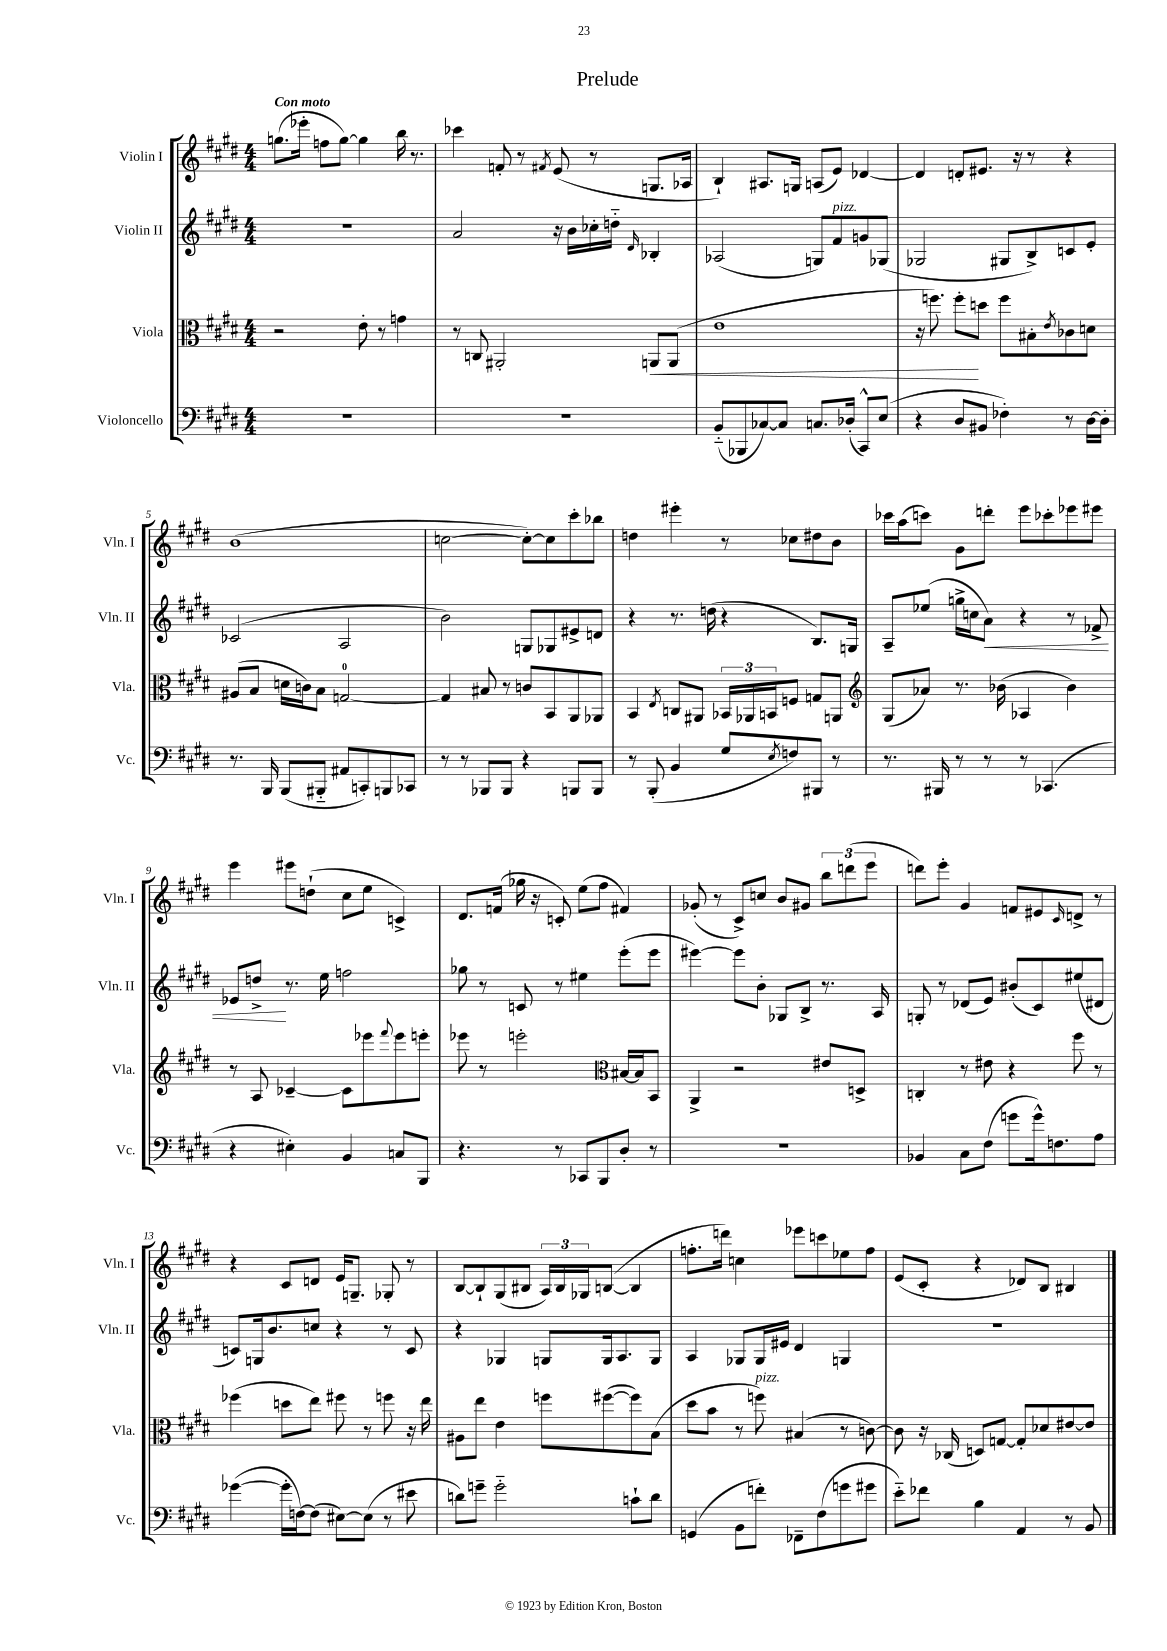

**kern	**kern	**dynam	**kern	**dynam	**kern
*part4	*part3	*part3	*part2	*part2	*part1
*staff4	*staff3	*staff3	*staff2	*staff2	*staff1
*I"Violoncello	*I"Viola	*	*I"Violin II	*	*I"Violin I
*I'Vc.	*I'Vla.	*	*I'Vln. II	*	*I'Vln. I
*clefF4	*clefC3	*	*clefG2	*	*clefG2
*k[f#c#g#d#]	*k[f#c#g#d#]	*	*k[f#c#g#d#]	*	*k[f#c#g#d#]
*M4/4	*M4/4	*	*M4/4	*	*M4/4
=1	=1	=1	=1	=1	=1
!	!	!	!	!	!LO:TX:a:B:t=Con moto
1r	2r	.	1r	.	(8.ggn\L
.	.	.	.	.	16eee-X'\Jk
.	.	.	.	.	8ffn\L
.	.	.	.	.	[8gg\J)
.	8e'\	.	.	.	4gg\]
.	8r	.	.	.	.
.	4gn\	.	.	.	16bb\
.	.	.	.	.	8.r
=2	=2	=2	=2	=2	=2
1r	8r	.	2a/	.	4ccc-X\
.	8Cn/	.	.	.	.
.	2AA#X'/	.	.	.	8fn'/
.	.	.	.	.	8r
.	.	.	.	.	8qf#X/
.	.	.	16r	.	(8e/
.	.	.	16b\LL	.	.
.	.	.	16cc-X'\	.	8r
.	.	.	16ddn\JJ	.	.
.	.	.	16qqd#/	.	.
!	!	!LO:HP:b	!	!	!
.	8AAn/L	<	4B-X'/	.	8.Gn/L
.	(8AA/J	.	.	.	.
.	.	.	.	.	16A-X/Jk
=3	=3	=3	=3	=3	=3
(8BB/L	1e	.	(2A-X/	.	4B`/)
8BBB-X/	.	.	.	.	.
[8C-X/)	.	.	.	.	8.A#X/L
8C-/J]	.	.	.	.	.
.	.	.	.	.	16Gn/Jk
8.Cn/L	.	.	8Gn/L)	.	(8An/L
!	!	!	!LO:TX:a:i:t=pizz.	!	!
.	.	.	8f#/	.	8e/J)
(16D-X'/Jk	.	.	.	.	.
8CC#^^/L)	.	.	8gn/	.	[4d-X/
(8E/J	.	.	(8G-X/J	.	.
=4	=4	=4	=4	=4	=4
4r	16r	.	2G-X/	.	4d-/]
.	8.ffn\)	.	.	.	.
8D#/L	8ff'\L	.	.	.	8dn'/L
8BB#X/J	8ddn\J	[	.	.	8.e#X/J
4F-X'\)	8ff\L	.	8G#X/L	.	.
.	.	.	.	.	16r
.	8B#X'\	.	8B^/)	.	8r
.	8qe/	.	.	.	.
8r	8c-X\	.	8cn/	.	4r
[16D#\LL	8dn\J	.	8e'/J	.	.
16D#'\JJ]	.	.	.	.	.
!!LO:LB:g=z
=5	=5	=5	=5	=5	=5
8.r	(8A#X/L	.	(2c-X/	.	(1b
.	8B/J	.	.	.	.
16BBB/	.	.	.	.	.
(8BBB/L	16dn\LL	.	.	.	.
.	16cn\J)	.	.	.	.
8BBB#X/J	8B\J	.	.	.	.
8AA#X/L	[2Gn/	.	2A/	.	.
8CCn'/)	.	.	.	.	.
8BBBn/	.	.	.	.	.
8CC-X/J	.	.	.	.	.
=6	=6	=6	=6	=6	=6
8r	4G/]	.	2b\)	.	[2ccn\
8r	.	.	.	.	.
8BBB-X/L	8B#X/	.	.	.	.
8BBB-/J	8r	.	.	.	.
4r	8cn/L	.	8Gn/L	.	8cc'\L_)
.	8BB/	.	8G-X/	.	8cc\]
8BBBn/L	8AA/	.	8e#X^/	.	8ccc#'\
8BBB/J	8AA-X/J	.	8dn/J	.	8bb-X\J
=7	=7	=7	=7	=7	=7
8r	4BB/	.	4r	.	4ddn\
(8BBB'/	.	.	.	.	.
.	8qE/	.	.	.	.
4BB/	8Cn/L	.	8.r	.	4eee#X'\
.	8AA#X/J	.	.	.	.
.	.	.	(16ddn\	.	.
8G#/L	24BB-X/LL	.	4r	.	8r
.	24AA-X/	.	.	.	.
.	24BBn/J	.	.	.	.
8qE/	.	.	.	.	.
8Fn/)	8Fn/J	.	.	.	8cc-X\L
8BBB#X/J	8Gn/L	.	8.B/L)	.	8dd#X\
8r	8AAn/J	.	.	.	8b\J
.	.	.	16Gn/Jk	.	.
=8	=8	=8	=8	=8	=8
*	*clefG2	*	*	*	*
8.r	(8G#/L	.	8A~/L	.	16ccc-X\LL
.	.	.	.	.	(16aa\J
.	8a-X/J)	.	(8ee-X/J	.	8cccn\J)
16BBB#X/	.	.	.	.	.
8r	8.r	.	16ggn^\LL	.	8g#\L
.	.	.	16ccn\J	.	.
!	!	!	!	!LO:HP:b	!
8r	.	.	8a\J)	<	8dddn'\J
.	(16b-X\	.	.	.	.
8r	4A-X/	.	4r	.	8eee\L
(4.CC-X/	.	.	.	.	8ccc-X'\
.	4b-\)	.	8r	.	8eee-X\
.	.	.	8f-X^/	.	8eee#X\J
!!LO:LB:g=z
=9	=9	=9	=9	=9	=9
4r	8r	.	8e-X/L	.	4eee\
.	8A/	.	8ddn^/J	.	.
4E#X'\)	[4c-X~/	.	8.r	[	8eee#X\L
.	.	.	.	.	(8ddn`\J
.	.	.	16ee\	.	.
4BB/	8c-\L]	.	2ffn\	.	8cc#\L
.	8eee-X\	.	.	.	8ee\J
.	8qqfff#/	.	.	.	.
8Cn/L	8eee-\	.	.	.	4cn^/)
8BBB/J	8eeen'\J	.	.	.	.
=10	=10	=10	=10	=10	=10
4.r	8eee-X\	.	8gg-X\	.	8.d#/L
.	8r	.	8r	.	.
.	.	.	.	.	(16fn/Jk
.	2eeen'\	.	8cn/	.	16gg-X\
.	.	.	.	.	16r
8r	.	.	8r	.	8cn'/)
8CC-X/L	.	.	4ee#X\	.	(8ee\L
8BBB/	.	.	.	.	8ff#\J
*	*clefC3	*	*	*	*
8D#'/J	[16B#X/LL	.	(8eee'\L	.	4f#X/)
.	16B#/J]	.	.	.	.
8r	8BB/J	.	8eee\J	.	.
=11	=11	=11	=11	=11	=11
1r	4AA^/	.	[4eee#X\)	.	(8g-X'/
.	.	.	.	.	8r
.	2r	.	8eee#\L]	.	8c#^/L)
.	.	.	8b'\J	.	8ccn/J
.	.	.	8G-X/L	.	8b/L
.	.	.	8B^/J	.	8g#X/J
.	8e#X/L	.	8.r	.	12bb\L
.	.	.	.	.	(12dddn\
.	8Dn^/J	.	.	.	.
.	.	.	.	.	12eee\J
.	.	.	16A/	.	.
=12	=12	=12	=12	=12	=12
4BB-X/	4Cn'/	.	8Gn'/	.	8dddn\L)
.	.	.	8r	.	8eee'\J
8C#\L	8r	.	(8d-X/L	.	4g#/
(8F#\J	8e#X\	.	8e/J)	.	.
8gn\L	4r	.	(8b#X'/L	.	8fn/L
16g^^\k)	.	.	8c#/)	.	8e#X/
8.Fn\	.	.	.	.	.
.	.	.	.	.	16qqc#/
.	8ff#\	.	(8ee#X/	.	8dn^/J
8A\J	8r	.	8d#X/J	.	8r
!!LO:LB:g=z
=13	=13	=13	=13	=13	=13
([4g-X\	(4ff-X\	.	8cn/L)	.	4r
.	.	.	16Gn/k	.	.
.	.	.	8.b/	.	.
16g-'\LL]	8ddn\L	.	.	.	8c#/L
[16Fn\J)	.	.	.	.	.
(8F\J]	8ee\J)	.	8ccn/J	.	8dn/J
[8E#X\L)	8ff#X\	.	4r	.	16e/KL
.	.	.	.	.	8.Gn~/J
(8E#\J]	8r	.	.	.	.
8r	8ffn\	.	8r	.	8G-X'/
8e#X\	16r	.	8c/	.	8r
.	16ee\	.	.	.	.
=14	=14	=14	=14	=14	=14
8dn\L)	8A#X\L	.	4r	.	[8B/L
8gn~\J	8ee\J	.	.	.	8B`/]
2g\	4e\	.	4G-X/	.	(8G#/
.	.	.	.	.	8B#X/J
.	8ffn\L	.	8Gn/L	.	24A/LL)
.	.	.	.	.	24B#/
.	.	.	.	.	24G-X/J
.	([8ff#X\	.	16G/k	.	([8Bn/J
.	.	.	8.A/	.	.
8cn`\L	8ff#\])	.	.	.	4B/]
8d\J	(8B\J	.	8G/J	.	.
=15	=15	=15	=15	=15	=15
(4GGn/	8dd#\L	.	4A/	.	8.ffn'\L
.	8b\J	.	.	.	.
.	.	.	.	.	16dddn\Jk)
8BB\L	8r	.	8G-X/L	.	4ccn\
!	!LO:TX:a:i:t=pizz.	!	!	!	!
8fn'\J)	8ffn\)	.	16G-/L	.	.
.	.	.	16e#X/JJ	.	.
8FF-X~\L	(4B#X/	.	4d#/	.	8eee-X\L
(8F#\	.	.	.	.	8cccn\
8gn\	8r	.	4Gn/	.	8ee-X\
8g#X\J	[8cn\)	.	.	.	8ff\J
=16	=16	=16	=16	=16	=16
8e\L)	8c\]	.	1r	.	(8e/L
8f-X\J	16r	.	.	.	8c#'/J
.	(16C-X/	.	.	.	.
4B\	8Dn/L)	.	.	.	4r
.	[8Gn/J	.	.	.	.
4AA/	8G'/L]	.	.	.	8d-X/L)
.	8d-X/	.	.	.	8B/J
8r	[8e#X/	.	.	.	4B#X/
8BB/	8e#/J]	.	.	.	.
==	==	==	==	==	==
*-	*-	*-	*-	*-	*-
